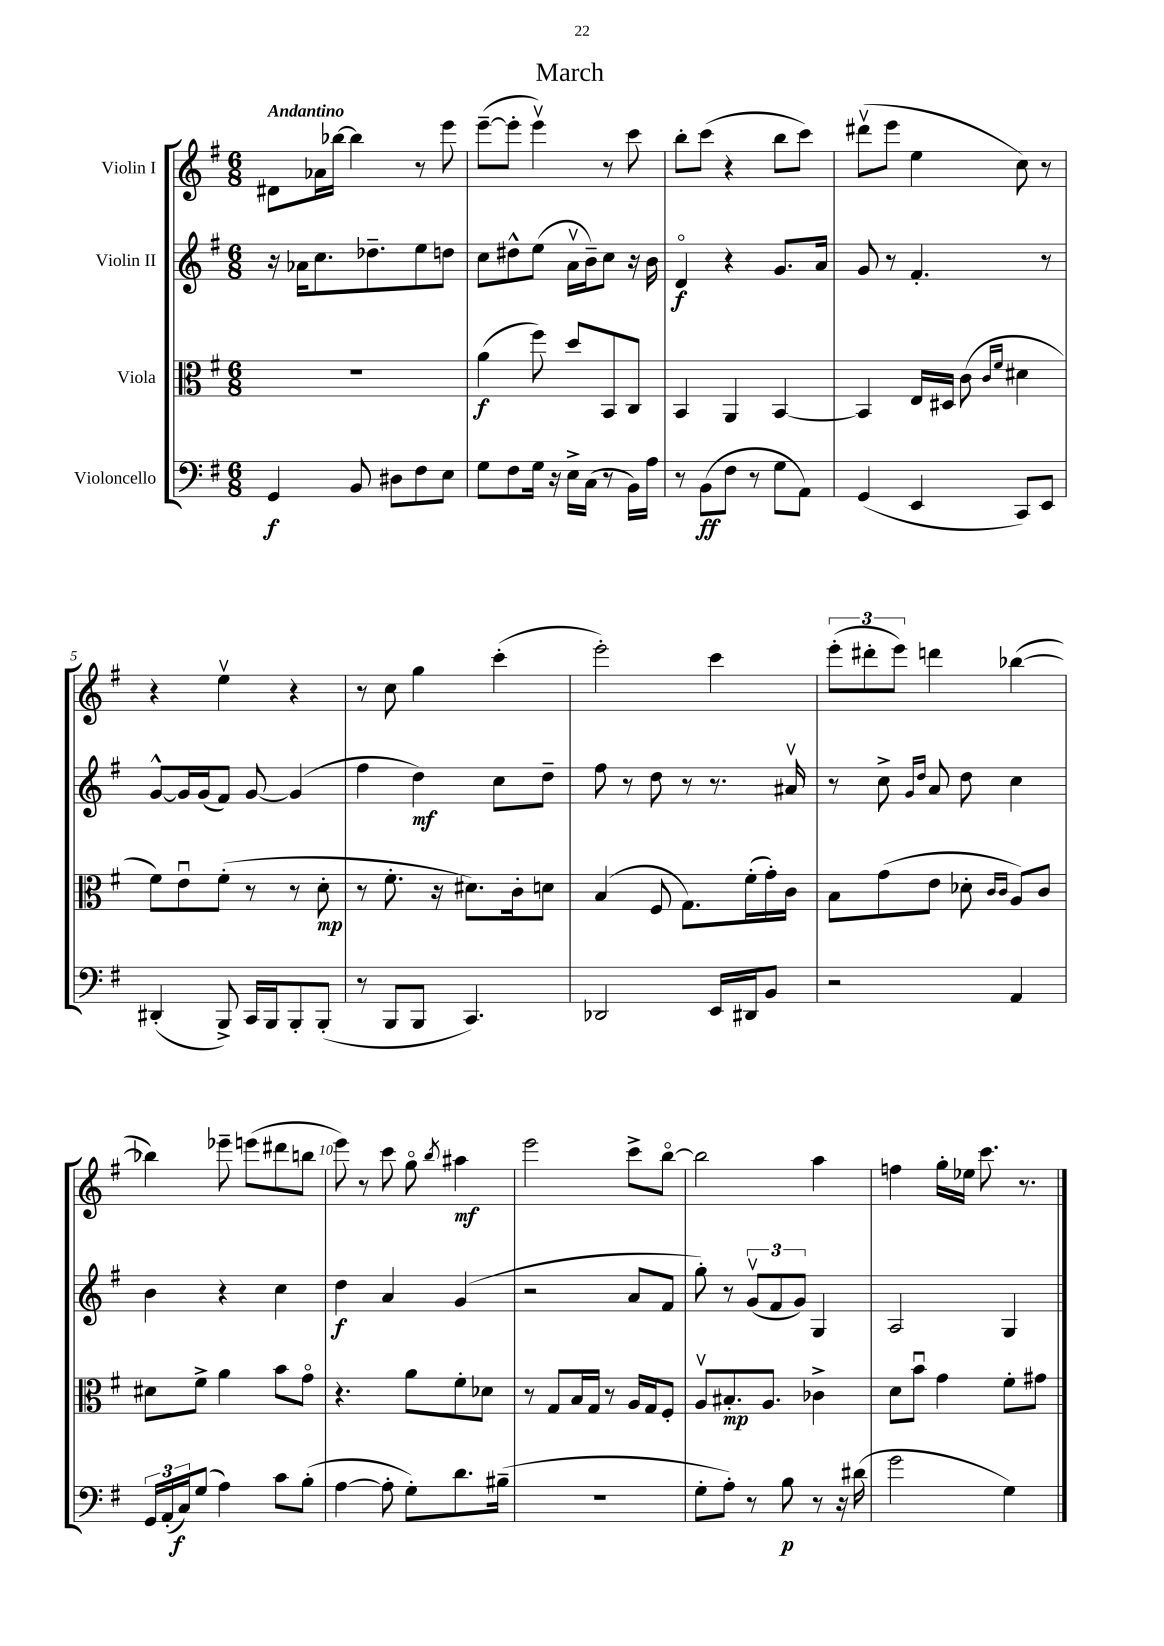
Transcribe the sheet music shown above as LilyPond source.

\header { title = "March" }
<<
\new StaffGroup <<
\new Staff = "s0" \with { instrumentName = "Violin I" } {
    \clef treble \key g \major \numericTimeSignature \time 6/8 \tempo "Andantino"
    dis'8 aes'16 bes''16~ bes''4 r8 e'''8 |
    e'''8~--( e'''8-. e'''4\upbow) r8 c'''8 |
    b''8-. c'''8( r4 b''8 c'''8) |
    dis'''8\upbow( e'''8 e''4 c''8) r8 |
    r4 e''4\upbow r4 |
    r8 c''8 g''4 c'''4-.( |
    e'''2-.) c'''4 |
    \tuplet 3/2 { e'''8-.( dis'''8-. e'''8) } d'''4 bes''4~( |
    bes''4) ees'''8-- e'''8( dis'''8 b''8 |
    e'''8) r8 c'''8 g''8\flageolet \acciaccatura { b''8 } ais''4\mf |
    e'''2 c'''8-> b''8~\flageolet |
    b''2 a''4 |
    f''4 g''16-. ees''16 c'''8. r8. \bar "|." |
}
\new Staff = "s1" \with { instrumentName = "Violin II" } {
    \clef treble \key g \major \numericTimeSignature \time 6/8
    r16 aes'16 c''8. des''8.-- e''8 d''8 |
    c''8 dis''8-^ e''8( a'16\upbow b'16--) c''8 r16 b'16 |
    d'4\flageolet\f r4 g'8. a'16 |
    g'8 r8 fis'4.-. r8 |
    g'8~-^ g'16 g'16( fis'8) g'8~ g'4( |
    fis''4 d''4\mf) c''8 d''8-- |
    fis''8 r8 d''8 r8 r8. ais'16\upbow |
    r8 c''8-> \grace { g'16 d''16 } a'8 d''8 c''4 |
    b'4 r4 c''4 |
    d''4\f a'4 g'4( |
    r2 a'8 fis'8 |
    g''8-.) r8 \tuplet 3/2 { g'8\upbow( fis'8 g'8) } g4 |
    a2 g4 \bar "|." |
}
\new Staff = "s2" \with { instrumentName = "Viola" } {
    \clef alto \key g \major \numericTimeSignature \time 6/8
    R2. |
    a'4\f( fis''8) d''8 b,8 c8 |
    b,4 a,4 b,4~ |
    b,4 e16 dis16 c'8( \grace { c'16 fis'16 } dis'4 |
    fis'8) e'8\downbow fis'8-.( r8 r8 d'8-.\mp |
    r8 fis'8.-. r16 dis'8.) c'16-. d'8 |
    b4( fis8 g8.) fis'16-.( g'16-.) c'16 |
    b8 g'8( e'8 des'8-. \grace { c'16 c'16 } a8) c'8 |
    dis'8 fis'8-> a'4 b'8 g'8\flageolet |
    r4. a'8 fis'8-. des'8 |
    r8 g8 b16 g16 r8 a16 g16 fis8-. |
    a8\upbow bis8.-.\mp a8. ces'4-> |
    d'8 b'8\downbow g'4 fis'8-. gis'8 \bar "|." |
}
\new Staff = "s3" \with { instrumentName = "Violoncello" } {
    \clef bass \key g \major \numericTimeSignature \time 6/8
    g,4\f b,8 dis8 fis8 e8 |
    g8 fis8 g16 r16 e16-> c16( r8 b,16) a16 |
    r8 b,8\ff( fis8 r8 g8 a,8) |
    g,4( e,4 c,8) e,8 |
    dis,4-.( b,,8->) c,16 b,,16 b,,8-. b,,8-.( |
    r8 b,,8 b,,8 c,4.) |
    des,2 e,16 dis,16 b,8 |
    r2 a,4 |
    \tuplet 3/2 { g,16 a,16-.( c16\f) } g8( a4) c'8 b8-.( |
    a4~ a8-. g8-.) d'8. bis16--( |
    R2. |
    g8-. a8-.) r8 b8\p r8 r16 dis'16( |
    g'2 g4) \bar "|." |
}
>>
>>
\layout { \context { \Score \override BarNumber.break-visibility = ##(#f #t #t) barNumberVisibility = #(every-nth-bar-number-visible 5) } }
